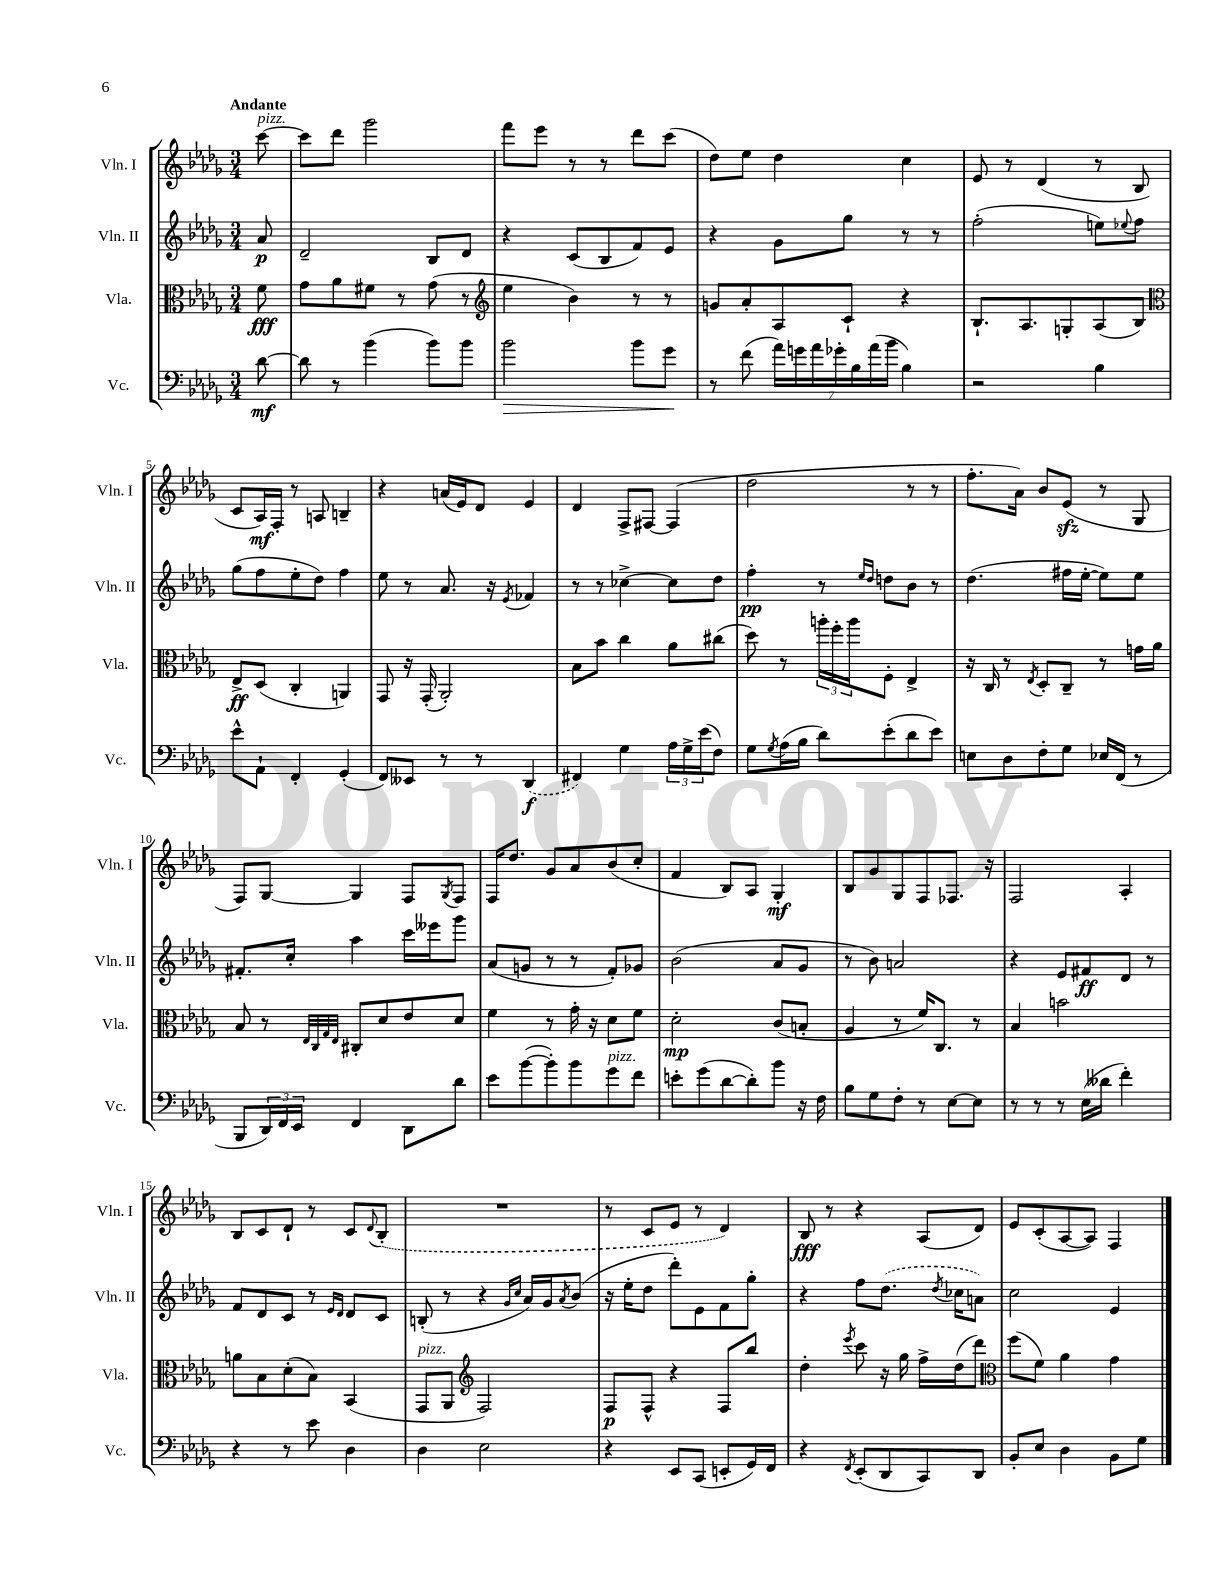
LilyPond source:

<<
\new StaffGroup <<
\new Staff = "s0" \with { instrumentName = "Vln. I" shortInstrumentName = "Vln. I" } {
    \clef treble \key des \major \numericTimeSignature \time 3/4 \partial 8 \tempo "Andante"
    c'''8~^\markup { \italic "pizz." } |
    c'''8 des'''8 ges'''2 |
    f'''8 ees'''8 r8 r8 des'''8 c'''8( |
    des''8) ees''8 des''4 c''4 |
    ees'8 r8 des'4( r8 bes8 |
    c'8 aes16\mf) f16-. r8 a8 b4-- |
    r4 a'16( ees'16) des'8 ees'4 |
    des'4 f8-> fis8~ fis4( |
    des''2 r8 r8 |
    f''8.-. aes'16) bes'8 ees'8\sfz( r8 ges8 |
    f8) ges8~ ges4 f8 \acciaccatura { ges8 } f8 |
    f16 des''8. ges'8 aes'8 bes'8( c''8-. |
    f'4 bes8) aes8 ges4-.\mf |
    bes8 ges'8 ges8 f8 fes8. r16 |
    f2 aes4-. |
    bes8 c'8 des'8-! r8 c'8 \appoggiatura { des'8 } \once \slurDashed bes8-.( |
    R2. |
    r8 c'8 ees'8 r8 des'4) |
    bes8\fff r8 r4 aes8( des'8) |
    ees'8 c'8-.( aes8~ aes8) f4 \bar "|." |
}
\new Staff = "s1" \with { instrumentName = "Vln. II" shortInstrumentName = "Vln. II" } {
    \clef treble \key des \major \numericTimeSignature \time 3/4 \partial 8
    aes'8\p |
    des'2-- bes8 des'8 |
    r4 c'8( bes8 f'8) ees'8 |
    r4 ges'8 ges''8 r8 r8 |
    f''2-.( e''8) \appoggiatura { ees''8 } f''8 |
    ges''8( f''8 ees''8-. des''8) f''4 |
    ees''8 r8 aes'8. r16 \acciaccatura { ees'8 } fes'4 |
    r8 r8 ces''4~-> ces''8 des''8 |
    f''4-.\pp r8 \grace { ees''16 des''16 } d''8 bes'8 r8 |
    des''4.( fis''16 ees''16~-. ees''8) ees''8 |
    fis'8.-. c''16-. aes''4 c'''16 eeses'''16 ges'''8 |
    aes'8( g'8 r8 r8 f'8-.) ges'8 |
    bes'2( aes'8 ges'8 |
    r8 bes'8) a'2 |
    r4 ees'8 fis'8\ff des'8 r8 |
    f'8 des'8 c'8 r8 \grace { ees'16 des'16 } des'8 c'8 |
    b8-.( r8 r4 \grace { ges'16 c''16 } aes'16) ges'16 \acciaccatura { aes'8 } bes'8( |
    r16 ees''16-. des''8 des'''8-.) ees'8 f'8 ges''8-. |
    r4 f''8 \once \slurDashed des''8.( \acciaccatura { des''8 } ces''16 a'8) |
    c''2 ees'4 \bar "|." |
}
\new Staff = "s2" \with { instrumentName = "Vla." shortInstrumentName = "Vla." } {
    \clef alto \key des \major \numericTimeSignature \time 3/4 \partial 8
    f'8\fff |
    ges'8 aes'8 fis'8 r8 ges'8( r8 |
    \clef treble ees''4 bes'4) r8 r8 |
    g'8 aes'8-. aes8 c'8-! r4 |
    bes8.-! aes8. g8-. aes8( bes8) |
    \clef alto ees8->\ff des8( c4-. a,4) |
    ges,8 r16 ges,16-.( aes,2-.) |
    bes8 bes'8 c''4 aes'8 cis''8( |
    des''8) r8 \tuplet 3/2 { a''16-. f''16-. a''16 } f8-. ees4-> |
    r16 c16 r8 \acciaccatura { ees8 } des8-. c8-- r8 g'16 aes'16 |
    bes8 r8 \grace { ees32 c32 ges32 ees32 } cis8-. des'8 ees'8 des'8 |
    f'4 r8 ges'16-. r16 des'8 f'8 |
    des'2-.\mp c'8( b8-. |
    aes4 r8 f'16) c8. r8 |
    bes4 b'2 |
    a'8 bes8 des'8-.( bes8) bes,4( |
    ges,8^\markup { \italic "pizz." } aes,8 \clef treble f2) |
    f8\p f8-^ r4 f8 bes''8 |
    des''4-. \acciaccatura { ees'''8 } c'''8 r16 ges''16 f''16-> des''16( des'''8) |
    \clef alto f''8( f'8) aes'4 ges'4 \bar "|." |
}
\new Staff = "s3" \with { instrumentName = "Vc." shortInstrumentName = "Vc." } {
    \clef bass \key des \major \numericTimeSignature \time 3/4 \partial 8
    des'8~\mf |
    des'8 r8 bes'4( bes'8) bes'8 |
    bes'2\> bes'8 ges'8\! |
    r8 f'8( \tuplet 7/4 { aes'16) g'16 aes'16 ges'16-. bes16 aes'16( bes'16 } bes4) |
    r2 bes4 |
    ees'8-^ aes,8-! f,4-. ges,4-.( |
    f,8) eeses,8 r8 r8 \once \slurDashed des,4\f( |
    fis,4) ges4 \tuplet 3/2 { aes16 ges16-> ees'16( } f8) |
    ges8 \acciaccatura { ges8 } aes16( bes16 des'8) ees'8-.( des'8 ees'8) |
    e8 des8 f8-. ges8 ees16 f,16( r8 |
    bes,,8 \tuplet 3/2 { des,16) f,16 ees,16 } f,4 des,8 des'8 |
    ees'8 bes'8~( bes'8-.) bes'8 ges'8^\markup { \italic "pizz." } f'8 |
    e'8-. ges'8( des'8~ des'8-.) bes'8 r16 f16 |
    bes8 ges8 f8-. r8 ees8~ ees8 |
    r8 r8 r8 ees16( deses'16 f'4-.) |
    r4 r8 ees'8 des4 |
    des4 ees2 |
    r4 ees,8 c,8( e,8-. ges,16) f,16 |
    r4 \acciaccatura { f,8 } ees,8-.( des,8 c,8) des,8 |
    bes,8-. ees8 des4 bes,8 ges8 \bar "|." |
}
>>
>>
